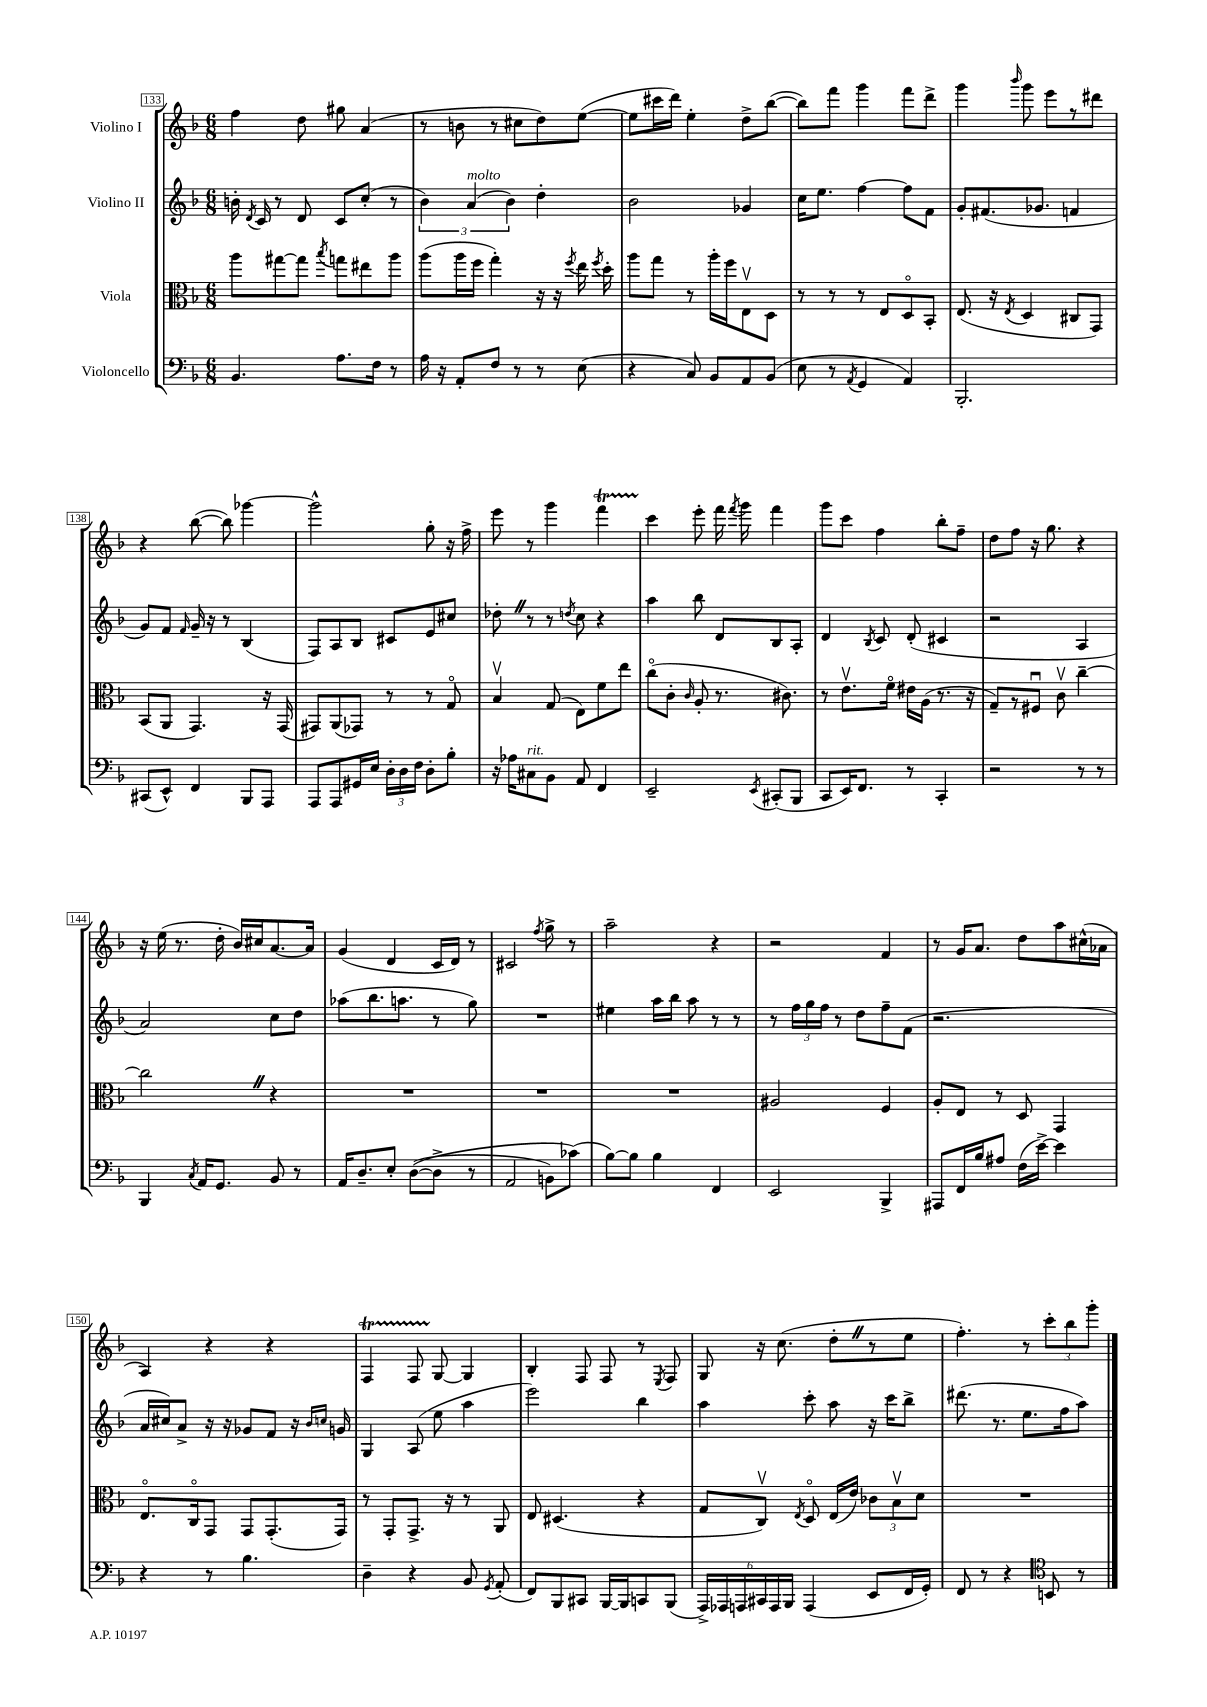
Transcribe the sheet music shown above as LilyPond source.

<<
\new StaffGroup <<
\new Staff = "s0" \with { instrumentName = "Violino I" } {
    \clef treble \key f \major \numericTimeSignature \time 6/8
    \autoBeamOff f''4 d''8 gis''8 a'4( |
    r8 b'8 r8 cis''8[ d''8) e''8]~( |
    e''8[ cis'''16 d'''16]) e''4-. d''8[-> bes''8]~( |
    bes''8[) f'''8] g'''4 f'''8[ d'''8]-> |
    g'''4 \grace { bes'''16 } g'''8 e'''8[ r8 dis'''8] |
    r4 bes''8~( bes''8) ges'''4~ |
    ges'''2-^ g''8-. r16 f''16-> |
    e'''8 r8 g'''4 f'''4\startTrillSpan |
    c'''4\stopTrillSpan e'''8-. f'''16 \acciaccatura { f'''8 } g'''16 f'''4 |
    g'''8[ c'''8] f''4 bes''8[-. f''8]-- |
    d''8[ f''8] r16 g''8. r4 |
    r16 e''16( r8. d''16-. bes'16[) cis''16 a'8.~ a'16] |
    g'4( d'4 c'16[ d'16]) r8 |
    cis'2 \acciaccatura { f''8 } g''8-> r8 |
    a''2-- r4 |
    r2 f'4 |
    r8 g'16[ a'8.] d''8[ a''8 cis''16-^( aes'16] |
    a4) r4 r4 |
    f4\startTrillSpan f8 g8~\stopTrillSpan g4 |
    bes4-. f8 f8 r8 \acciaccatura { e8 } f8 |
    g8 r16 c''8.( d''8[-. \once \override BreathingSign.text = \markup { \musicglyph "scripts.caesura.straight" } \breathe r8 e''8] |
    f''4.-.) r8 \tuplet 3/2 { c'''8[-. bes''8 g'''8]-. } \bar "|." |
}
\new Staff = "s1" \with { instrumentName = "Violino II" } {
    \clef treble \key f \major \numericTimeSignature \time 6/8
    \autoBeamOff b'16-. \acciaccatura { d'8 } c'16 r8 d'8 c'8[ c''8]-.( r8 |
    \tuplet 3/2 { bes'4) a'4^\markup { \italic "molto" }( bes'4) } d''4-. |
    bes'2 ges'4 |
    c''16[ e''8.] f''4~ f''8[ f'8] |
    g'8[-. fis'8.( ges'8.] f'4 |
    g'8[) f'8] \grace { f'16 } g'16-- r16 r8 bes4( |
    f8[) a8 bes8] cis'8[ e'8 cis''8] |
    des''8-. \once \override BreathingSign.text = \markup { \musicglyph "scripts.caesura.straight" } \breathe r8 r8 \acciaccatura { d''8 } c''8 r4 |
    a''4 bes''8 d'8[ bes8 a8]-. |
    d'4 \acciaccatura { bes8 } c'8 d'8-.( cis'4 |
    r2 a4 |
    a'2) c''8[ d''8] |
    aes''8[( bes''8. a''8.] r8 g''8) |
    R2. |
    eis''4 a''16[ bes''16] a''8 r8 r8 |
    r8 \tuplet 3/2 { f''16[ g''16 f''16] } r8 d''8[ f''8-- f'8]( |
    r2. |
    a'16[ cis''16) a'8]-> r16 r16 ges'8[ f'8] r16 \grace { bes'16[ c''16] } g'16 |
    g4 a8( e''8 a''4 |
    e'''2) bes''4 |
    a''4 c'''8-. a''8 r16 c'''16[ bes''8]-> |
    dis'''8.( r8. e''8.[ f''16 a''8]) \bar "|." |
}
\new Staff = "s2" \with { instrumentName = "Viola" } {
    \clef alto \key f \major \numericTimeSignature \time 6/8
    \autoBeamOff a''8[ gis''8~ gis''8] \acciaccatura { bes''8 } g''8[ eis''8 a''8] |
    a''8[( a''16 f''16] g''4-.) r16 r16 \acciaccatura { f''8 } e''16 \acciaccatura { f''8 } d''16-. |
    a''8[ g''8] r8 a''16[-. f''16 e8\upbow d8] |
    r8 r8 r8 e8[ d8\flageolet bes,8]-. |
    e8.( r16 \acciaccatura { e8 } d4 cis8[ g,8]) |
    bes,8[( a,8] g,4.) r16 g,16( |
    gis,8[) a,8( ges,8]) r8 r8 g8\flageolet |
    bes4\upbow g8( e8[) f'8 e''8] |
    c''8[\flageolet( c'8]-. \grace { c'16 } a8-. r8. cis'8.) |
    r8 e'8.[\upbow f'16]\flageolet eis'16[ a16]( r8. r16 |
    g8[--) r8 fis8]\downbow c'8\upbow c''4~-- |
    c''2 \once \override BreathingSign.text = \markup { \musicglyph "scripts.caesura.straight" } \breathe r4 |
    R2. |
    R2. |
    R2. |
    ais2 f4 |
    a8[-. e8] r8 d8 g,4 |
    e8.[\flageolet c16\flageolet g,8] g,8[ g,8.-.( g,16]) |
    r8 g,8[-. g,8.]-> r16 r8 a,8 |
    e8 dis4.( r4 |
    g8[ c8]\upbow) \acciaccatura { e8 } d8\flageolet e16[( e'16]) \tuplet 3/2 { ces'8[ bes8\upbow d'8] } |
    R2. \bar "|." |
}
\new Staff = "s3" \with { instrumentName = "Violoncello" } {
    \clef bass \key f \major \numericTimeSignature \time 6/8
    \autoBeamOff bes,4. a8.[ f16] r8 |
    a16 r16 a,8[-. f8] r8 r8 e8( |
    r4 c8) bes,8[ a,8 bes,8]( |
    e8 r8 \acciaccatura { a,8 } g,4 a,4) |
    bes,,2.-. |
    cis,8[( e,8]-^) f,4 bes,,8[ a,,8] |
    a,,8[ a,,8 gis,16 e16] \tuplet 3/2 { d16[-. d16 f16] } d8[-. bes8]-. |
    r16 aes16[ cis8^\markup { \italic "rit." } bes,8] a,8 f,4 |
    e,2-- \acciaccatura { e,8 } cis,8[-.( bes,,8] |
    c,8[ e,16) f,8.] r8 c,4-. |
    r2 r8 r8 |
    bes,,4 \acciaccatura { c8 } a,16[ g,8.] bes,8 r8 |
    a,16[ d8.-- e8]-. d8[~(\( d8]-> r8 |
    a,2 b,8[) ces'8](\) |
    bes8[~) bes8] bes4 f,4 |
    e,2 bes,,4-> |
    ais,,8[ f,16 bes16 ais8] f16[( e'16]~->) e'4 |
    r4 r8 bes4. |
    d4-- r4 bes,8 \acciaccatura { g,8 } a,8-.( |
    f,8[) bes,,8 cis,8] bes,,16[~ bes,,16 c,8 bes,,8]( |
    \tuplet 6/4 { a,,16[->) aes,,16 a,,16 cis,16 a,,16 bes,,16] } a,,4( e,8[ f,16 g,16]-.) |
    f,8 r8 r4 \clef tenor b,8 r8 \bar "|." |
}
>>
>>
\layout { \context { \Score currentBarNumber = #133 \override BarNumber.stencil = #(make-stencil-boxer 0.1 0.3 ly:text-interface::print) } }
